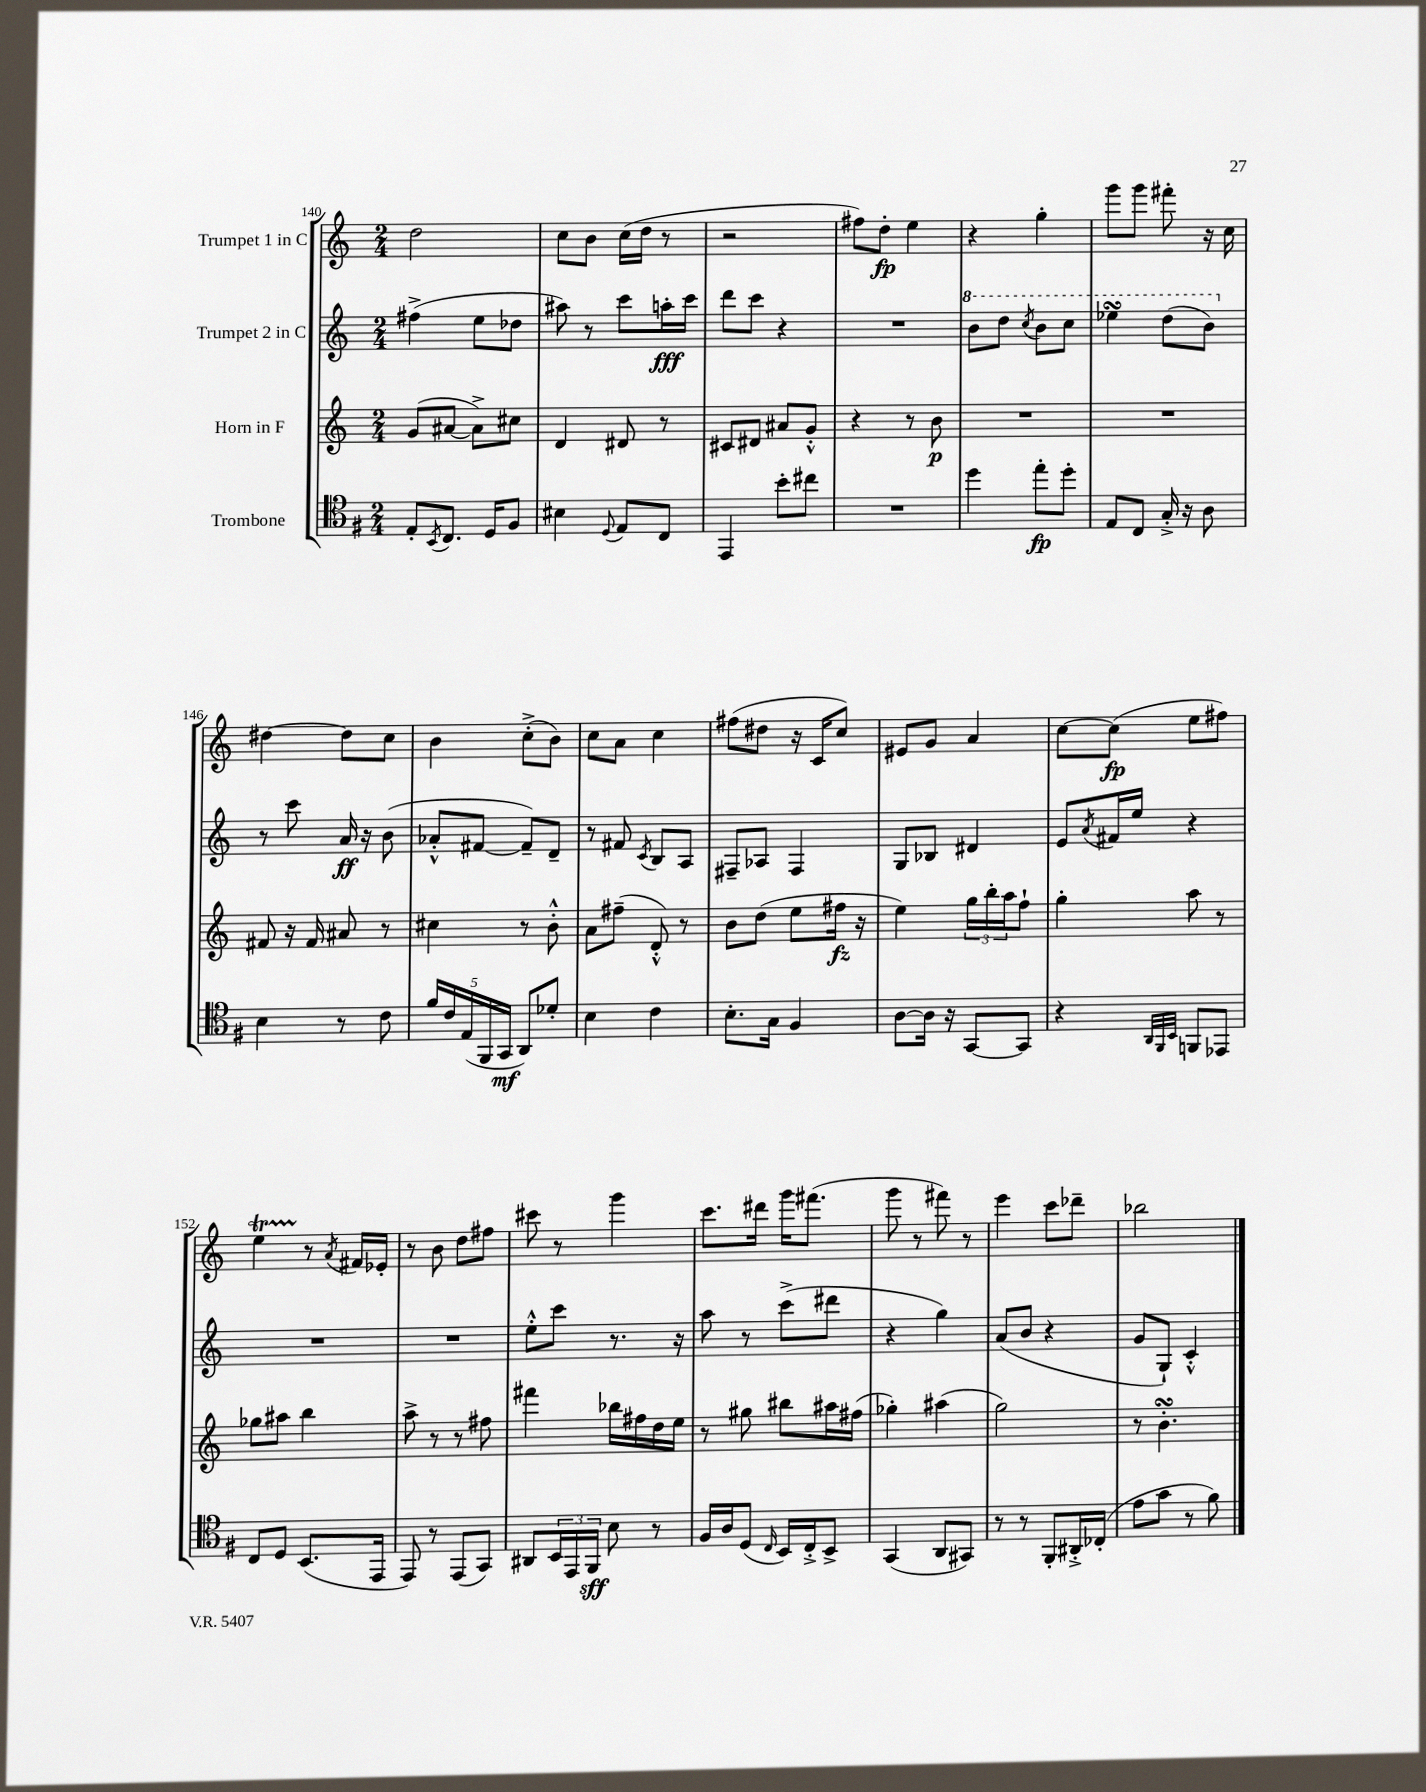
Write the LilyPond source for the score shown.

<<
\new StaffGroup <<
\new Staff = "s0" \with { instrumentName = "Trumpet 1 in C" } {
    \clef treble \key c \major \numericTimeSignature \time 2/4
    d''2 |
    c''8 b'8 c''16( d''16 r8 |
    r2 |
    fis''8) d''8-.\fp e''4 |
    r4 g''4-. |
    g'''8 g'''8 fis'''8-. r16 c''16 |
    dis''4~ dis''8 c''8 |
    b'4 c''8-.->( b'8) |
    c''8 a'8 c''4 |
    fis''8( dis''8 r16 c'16 c''8) |
    eis'8 g'8 a'4 |
    c''8~ c''8\fp( e''8 fis''8) |
    e''4\startTrillSpan r8\stopTrillSpan \acciaccatura { a'8 } fis'16 ees'16-. |
    r8 b'8 d''8 fis''8 |
    cis'''8 r8 g'''4 |
    c'''8. dis'''16 g'''16 fis'''8.( |
    g'''8 r8 fis'''8) r8 |
    e'''4 c'''8 des'''8-- |
    bes''2 \bar "|." |
}
\new Staff = "s1" \with { instrumentName = "Trumpet 2 in C" } {
    \clef treble \key c \major \numericTimeSignature \time 2/4
    fis''4->( e''8 des''8 |
    ais''8) r8 c'''8 a''16-.\fff c'''16 |
    d'''8 c'''8 r4 |
    R2 |
    \ottava #1 b''8 d'''8 \acciaccatura { c'''8 } b''8 c'''8 |
    ees'''4\turn d'''8( b''8) \ottava #0 |
    r8 c'''8 a'16\ff r16 b'8( |
    aes'8-.-^ fis'8~ fis'8--) d'8-- |
    r8 fis'8 \acciaccatura { c'8 } b8 a8 |
    fis8-- aes8 fis4 |
    g8 bes8 dis'4 |
    e'8 \acciaccatura { a'8 } fis'16 e''16 r4 |
    R2 |
    R2 |
    e''8-.-^ c'''8 r8. r16 |
    a''8 r8 c'''8->( dis'''8 |
    r4 g''4) |
    a'8( b'8 r4 |
    g'8 g8-!) c'4-.-^ \bar "|." |
}
\new Staff = "s2" \with { instrumentName = "Horn in F" } {
    \clef treble \key c \major \numericTimeSignature \time 2/4
    g'8( ais'8~ ais'8->) cis''8 |
    d'4 dis'8 r8 |
    cis'8 dis'8 ais'8 g'8-.-^ |
    r4 r8 b'8\p |
    R2 |
    R2 |
    fis'8 r16 fis'16 ais'8 r8 |
    cis''4 r8 b'8-.-^ |
    a'8 fis''8--( d'8-.-^) r8 |
    b'8 d''8( e''8 fis''16\fz r16 |
    e''4) \tuplet 3/2 { g''16 b''16-. a''16 } f''8-! |
    g''4-. a''8 r8 |
    ges''8 ais''8 b''4 |
    a''8-> r8 r8 fis''8 |
    fis'''4 bes''16 fis''16 d''16 e''16 |
    r8 gis''8 bis''8 ais''16 fis''16( |
    ges''4-.) ais''4( |
    g''2) |
    r8 b'4.-.\turn \bar "|." |
}
\new Staff = "s3" \with { instrumentName = "Trombone" } {
    \clef tenor \key g \major \numericTimeSignature \time 2/4
    e8-. \acciaccatura { b,8 } c8. d16 fis8 |
    bis4 \appoggiatura { d8 } e8 c8 |
    e,4 b'8-. cis''8 |
    R2 |
    d''4 e''8-.\fp d''8-. |
    e8 c8 g16-.-> r16 a8 |
    b4 r8 c'8 |
    \tuplet 5/4 { fis'16 c'16 e16( fis,16 g,16\mf } a,8) des'8-. |
    b4 c'4 |
    b8.-. g16 fis4 |
    a8~ a16 r16 g,8~ g,8 |
    r4 \grace { a,32 fis,32 b,32 } f,8 ees,8 |
    c8 d8 b,8.( e,16 |
    e,8) r8 e,8( g,8) |
    ais,8 \tuplet 3/2 { b,16 e,16 fis,16\sff } b8 r8 |
    fis16 a16 d8( \grace { c16 } b,16) c16-.-> b,8-> |
    g,4( a,8 gis,8) |
    r8 r8 fis,8-. ais,16-.-> ces16-.( |
    e'8 g'8 r8 fis'8) \bar "|." |
}
>>
>>
\layout { \context { \Score currentBarNumber = #140 } }
